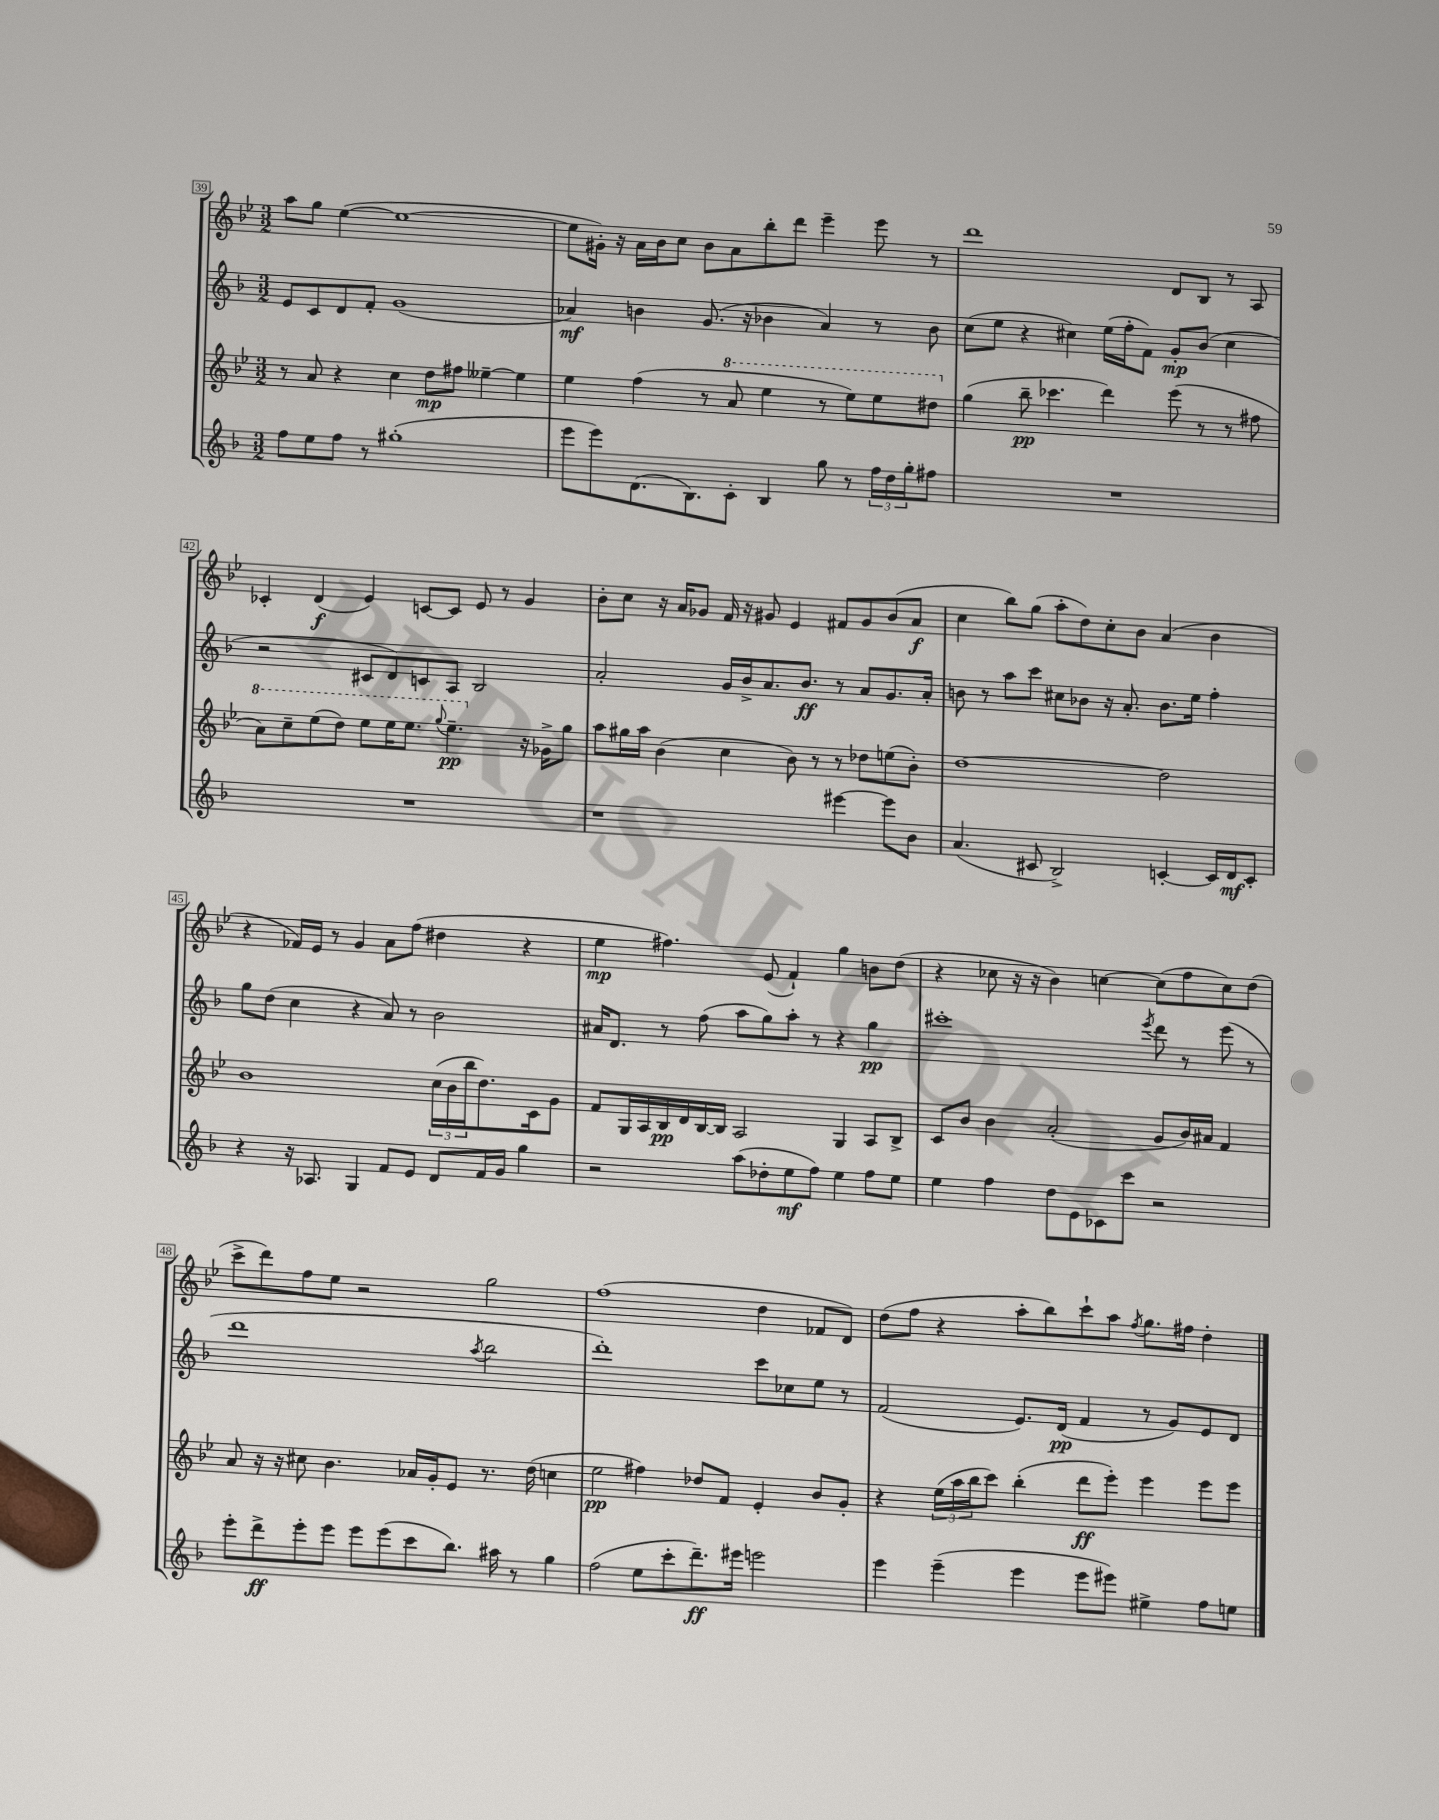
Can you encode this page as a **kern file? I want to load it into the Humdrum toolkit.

**kern	**kern	**kern	**kern
*staff4	*staff3	*staff2	*staff1
*clefG2	*clefG2	*clefG2	*clefG2
*k[b-]	*k[b-e-]	*k[b-]	*k[b-e-]
*M3/2	*M3/2	*M3/2	*M3/2
8ff	8r	8e	8aa
8ee	8a	8c	8gg
8ff	4r	8d	([4ee-
8r	.	8f'	.
(1gg#'	4cc	(1g	1ee-_
.	8dd	.	.
.	8ff#	.	.
.	[4ee--~	.	.
.	4ee--]	.	.
=	=	=	=
8eee	4ee-	4a-)	8ee-]
8eee)	.	.	16g#')
.	.	.	16r
(8.d	(4ff	4b	16a
.	.	.	16b-
.	.	.	8cc
8.B-)	.	.	.
.	8r	(8.g	8b-
8c'	8aa	.	8a
.	.	16r	.
4B-	4eee-	4b-	8bb-'
.	.	.	8ddd
8gg	8r	4a-)	4eee-~
8r	8eee-)	.	.
24ff	8eee-	8r	8eee-
24dd	.	.	.
24gg'	.	.	.
8ff#	8ddd#	8b-	8r
=	=	=	=
1.r	(4gg	(8cc	1ddd
.	.	8ee	.
.	8bb-~	4r	.
.	4.ccc-	.	.
.	.	4cc#)	.
.	4ddd)	(16ee	.
.	.	16ff'	.
.	.	8f)	.
.	(8eee-	8g'	8d
.	8r	(8b-	8B-
.	8r	4cc#	8r
.	8ff#	.	8A
=	=	=	=
1.r	8aa)	2r	4c-'
.	8ccc~	.	.
.	(8eee-	.	(4d
.	8ddd)	.	.
.	8eee-	8c#	4e-)
.	16eee-	8d)	.
.	8.eee-	.	.
.	.	8c	[8c
.	8qqggg	.	.
.	4.eee-~	8A	8c]
.	.	2B-	8e-
.	.	.	8r
.	16r	.	4g
.	16g-^	.	.
.	8gg	.	.
=	=	=	=
1r	8aa	2a'	8b-'
.	16gg#	.	8cc
.	16aa	.	.
.	(4b-	.	16r
.	.	.	16a
.	.	.	8g-
.	4cc	16g	16f
.	.	16b-^	16r
.	.	8.a	8g#
.	8b-)	.	4e-
.	.	8.b-	.
.	8r	.	.
[4eee#	8r	8r	8f#
.	8dd-	8a	8g#
8eee#]	(8ee	8.g	(8b-
8b-	8b-')	.	8a
.	.	16a'	.
=	=	=	=
(4.a	[1dd	8b	4cc
.	.	8r	.
.	.	8aa	8bb-)
8c#	.	8ccc	(8gg
2B-^)	.	8cc#	8aa'
.	.	8b-	8dd)
.	.	16r	8cc'
.	.	8.a'	.
.	.	.	8b-
[4c'	2dd]	8.b-	(4a
.	.	16ee	.
16c]	.	4ff'	4b-
16d	.	.	.
8c'	.	.	.
=	=	=	=
4r	1b-	8gg	4r
.	.	(8dd	.
16r	.	4cc	16f-)
8.A-	.	.	16e-
.	.	.	8r
4G	.	4r	4g
8f	.	8a)	8a
8e	.	8r	(8ff
8d	(24cc	2b-	4dd#
.	24b-	.	.
.	24bb-	.	.
16f	8.dd)	.	.
16g	.	.	.
4gg	.	.	4r
.	16c	.	.
.	8g	.	.
=	=	=	=
2r	8f	16a#	4ee-
.	.	8.d	.
.	16G	.	.
.	16A	.	.
.	16B-	8r	4.ff#)
.	16d	.	.
.	[16B-	(8ff	.
.	16B-]	.	.
(8aa	2A	8aa	.
8dd-'	.	8gg)	(8e-
8ee	.	8aa'	4f`)
8ff)	.	8r	.
4ee	4G	4r	4gg
8ff	8A	4gg	8b
8ee	8B-^	.	(8dd
=	=	=	=
4ee	8c	1ccc#'	4r
.	8b-	.	.
4ff	4b-	.	8cc-
.	.	.	16r
.	.	.	16r
8dd	(2a'	.	4b-)
8e	.	.	.
8c-	.	.	[4cc
8ccc	.	.	.
.	.	8qeee	.
2r	8g	8ddd	(8cc]
.	16b-)	8r	8ff
.	16a#	.	.
.	4f	(8eee	8cc)
.	.	8r	(8dd
=	=	=	=
8eee'	8a	1ddd	8ccc^
8ddd^	16r	.	8ddd)
.	16r	.	.
8eee'	8cc#	.	8ff
8eee	4.b-	.	8ee-
8eee	.	.	2r
(8eee	.	.	.
8ccc	16a-	.	.
.	16g'	.	.
8.bb-)	8e-	.	.
.	.	8qaa	.
.	8.r	2bb-	2gg
16aa#	.	.	.
8r	.	.	.
.	(16dd	.	.
4gg	4cc	.	.
=	=	=	=
(2ff	2ee-	1ddd')	(1ff
8ee	4ff#)	.	.
8ccc'	.	.	.
8.ddd~)	8dd-	.	.
.	8f	.	.
16eee#	.	.	.
2eee	4e-'	8ccc	4dd
.	.	8cc-	.
.	8b-	8ee	8f-
.	8g'	8r	8d)
=	=	=	=
4eee	4r	(2f	(8dd
.	.	.	8ff
(4eee~	(24ee-	.	4r
.	24aa	.	.
.	24bb-	.	.
.	8ccc)	.	.
4eee	(4bb-'	8.e)	8aa'
.	.	.	8bb-)
.	.	(16d	.
8eee	8ddd	4f	8ccc`
8eee#)	8eee-')	.	8aa
.	.	.	8qff
4ee#^	4eee-	8r	8.gg
.	.	8g)	.
.	.	.	16ff#
8ff	8eee-	8e	4dd'
8ee	8eee-	8d	.
==	==	==	==
*-	*-	*-	*-
